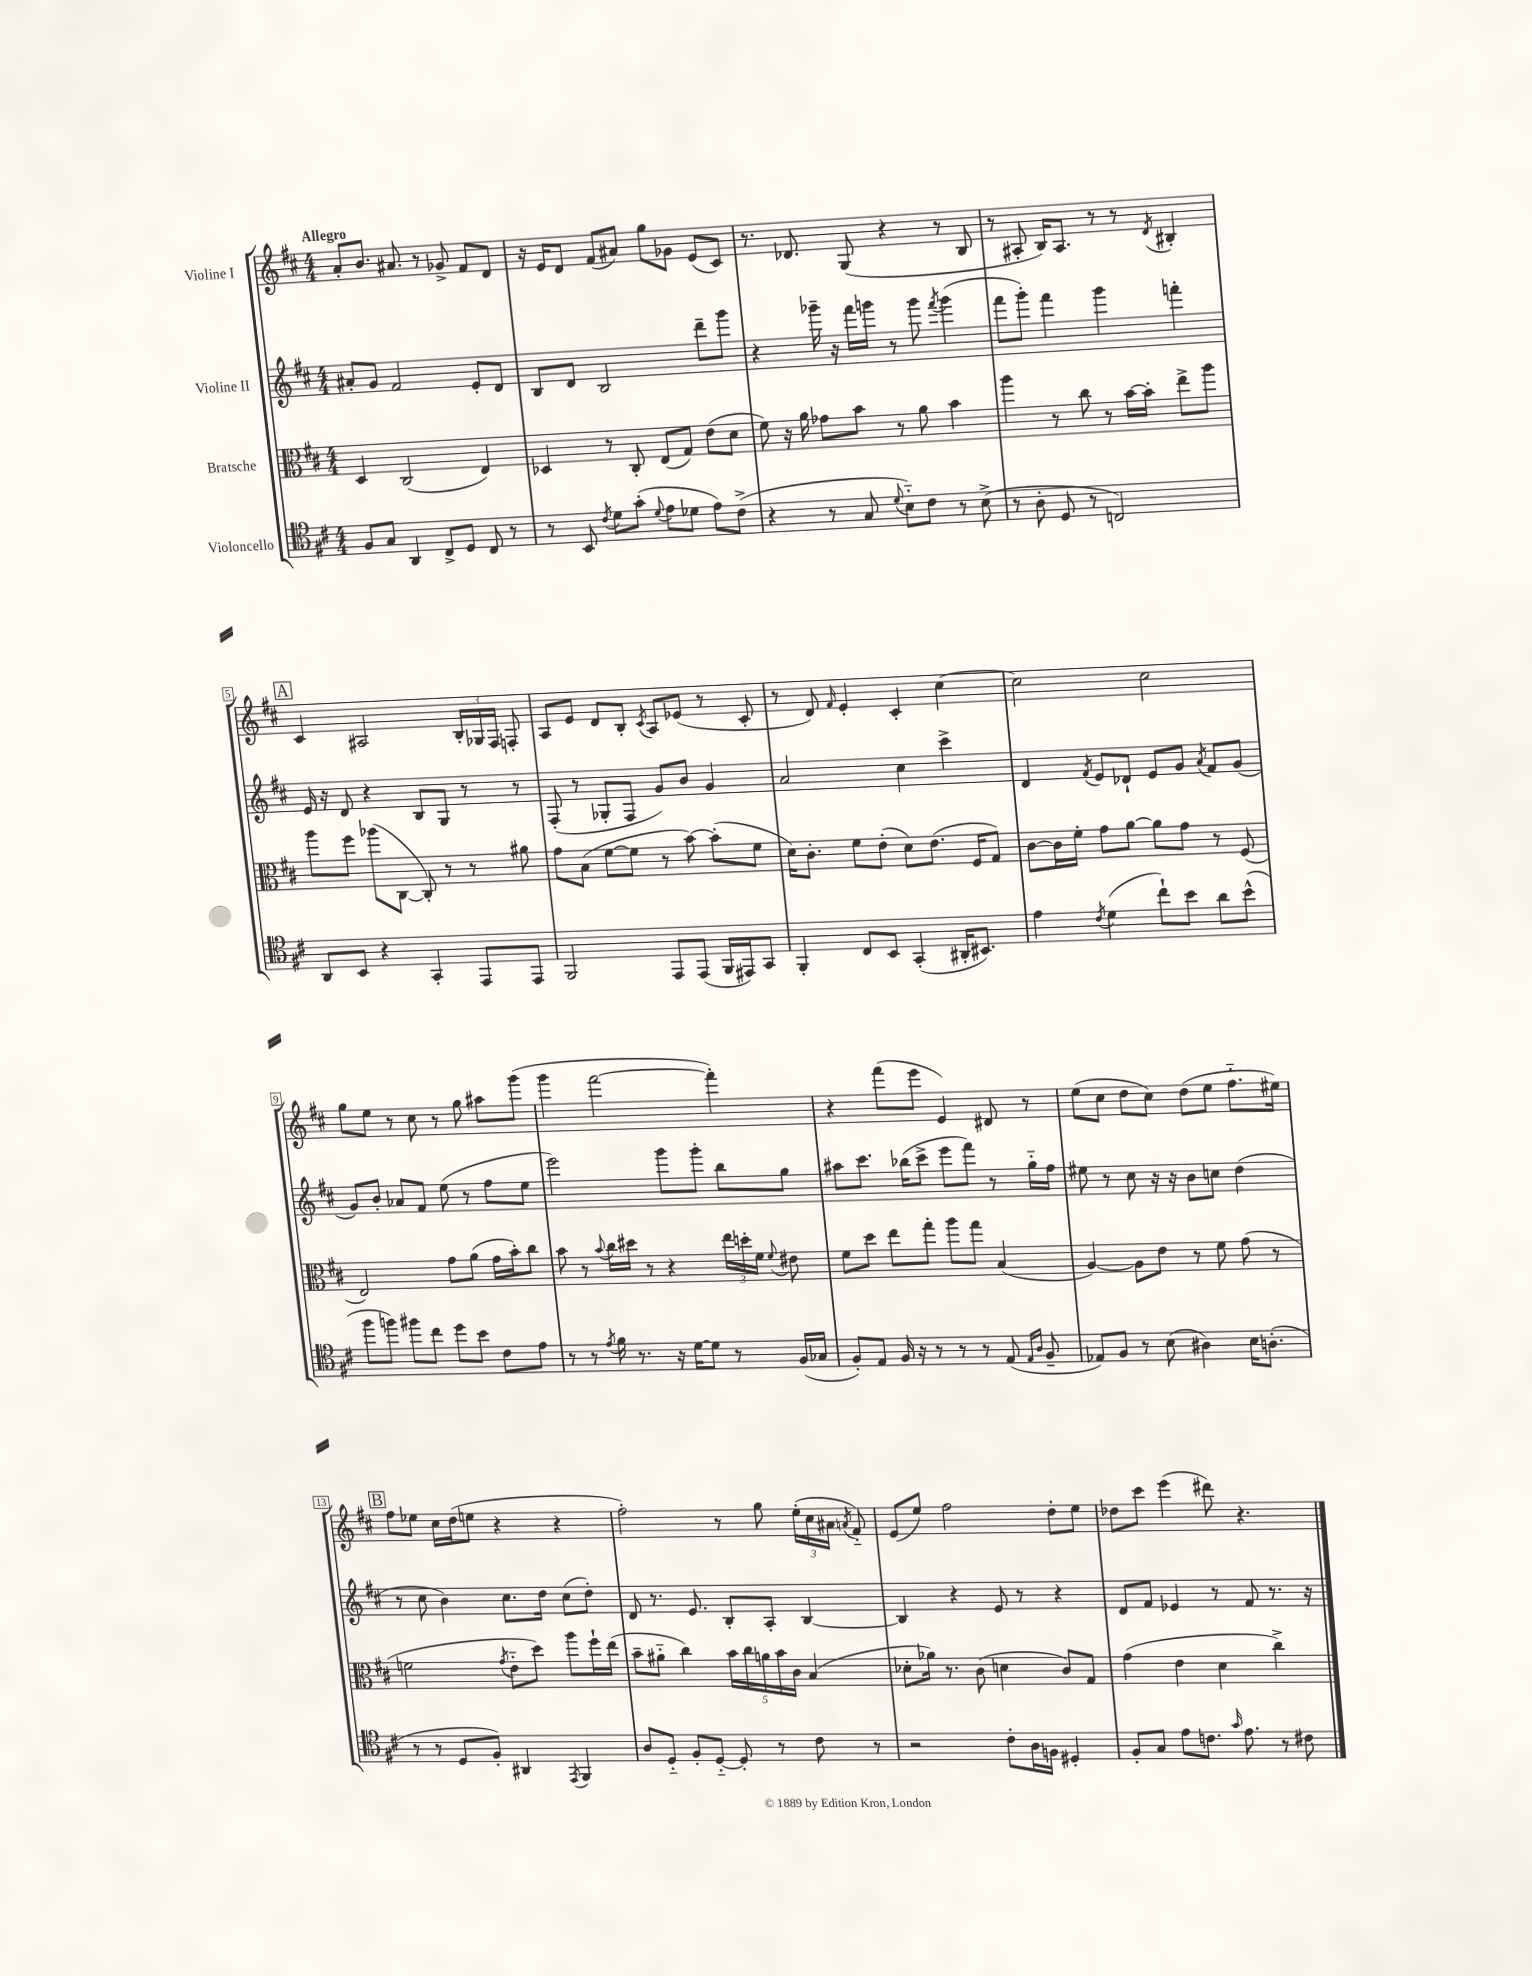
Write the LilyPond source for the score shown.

<<
\new StaffGroup <<
\new Staff = "s0" \with { instrumentName = "Violine I" } {
    \clef treble \key d \major \numericTimeSignature \time 4/4 \tempo "Allegro"
    \autoBeamOff a'8[-. b'8.] ais'8. r8 ges'8-> fis'8[ d'8] |
    r16 e'16[ d'8] fis'8[( ais'8]) g''8[ ges'8] e'8[( cis'8]) |
    r8. des'8. g8( r4 r8 b8 |
    r8 ais8-. b16[) ais8.] r8 r8 \acciaccatura { d'8 } bis4-. |
    \mark \markup { \box "A" } cis'4 ais2 \tuplet 3/2 { b16[-. ges16 fis16] } f8-. |
    a8[ e'8] d'8[ b8]-. \acciaccatura { cis'8 } a8[ ees'8]( r8 cis'8-. |
    r8 d'8) \grace { fis'16 } e'4-. cis'4-. cis''4~ |
    cis''2 cis''2 |
    g''8[ e''8] r8 cis''8 r8 g''8 ais''8[ g'''8]( |
    g'''4 fis'''2~ fis'''4-.) |
    r4 fis'''8[( e'''8] e'4) dis'8 r8 |
    e''8[( cis''8] d''8[ cis''8]) d''8[( e''8] fis''8.[-_ eis''16]) |
    \mark \markup { \box "B" } fis''8[ ees''8] cis''16[ d''16( e''8] r4 r4 |
    fis''2-.) r8 g''8 \tuplet 3/2 { e''16[-.( cis''16 ais'16] } \acciaccatura { a'8 } fis'8-_) |
    e'8[( e''8]) fis''2 d''8[-. e''8] |
    des''8[ cis'''8] e'''4( dis'''8) r4. \bar "|." |
}
\new Staff = "s1" \with { instrumentName = "Violine II" } {
    \clef treble \key d \major \numericTimeSignature \time 4/4
    \autoBeamOff ais'8[-. g'8] fis'2 e'8[-. d'8] |
    b8[ d'8] b2 d'''8[-- g'''8] |
    r4 ges'''16-- r16 fis'''16[ g'''16] r8 g'''8 \acciaccatura { fis'''8 } g'''4( |
    fis'''8[ g'''8]-.) fis'''4 g'''4 f'''4-. |
    \mark \markup { \box "A" } e'16 r16 d'8 r4 b8[ g8] r8 r8 |
    fis8-.( r8 ges8[-. fis8] g'8[) b'8] g'4 |
    a'2 cis''4 cis'''4-> |
    d'4 \acciaccatura { fis'8 } e'8[ des'8]-! e'8[ g'8] \acciaccatura { a'8 } fis'8[ g'8]( |
    g'8[) b'8]-. aes'8[ fis'8] e''8( r8 fis''8[ e''8] |
    e'''2) g'''8[ g'''8]-. b''8[ g''8] |
    ais''8[ cis'''8.] bes''16[( cis'''8]-> e'''8[ fis'''8]) r8 g''16[-_ fis''16] |
    eis''8 r8 cis''8 r16 r16 b'8[ c''8] d''4( |
    \mark \markup { \box "B" } r8 cis''8 b'4) cis''8.[ d''16] cis''8[( d''8]-.) |
    d'8 r8. e'8. b8[-. a8]-. b4~ |
    b4 r4 e'8 r8 r4 |
    d'8[ fis'8] ees'4 r8 fis'8 r8. r16 \bar "|." |
}
\new Staff = "s2" \with { instrumentName = "Bratsche" } {
    \clef alto \key d \major \numericTimeSignature \time 4/4
    \autoBeamOff d4 cis2( e4) |
    des4 r8 cis8-. e8[( g8]) e'8[( d'8] |
    fis'8) r16 a'16 ges'8[ b'8] r8 a'8 b'4 |
    a''4 r8 cis''8 r8 b'16[~ b'16]-. e''8[-> a''8] |
    \mark \markup { \box "A" } a''8[ fis''8] aes''8[( cis8]~ cis8-.) r8 r8 ais'8 |
    g'8[ b8]( fis'8[~ fis'8] r8 b'8~) b'8[-.( fis'8] |
    d'16[) cis'8.]-. fis'8[ e'8]-.( d'8[) e'8.]( fis16[ g8]) |
    cis'8[~ cis'16 fis'16]-. g'8[ a'8]~ a'8[ g'8] r8 fis8( |
    e2) g'8[ a'8]( g'16[ b'16-.) cis''8] |
    b'8 r8 \appoggiatura { b'8 } cis''16[ dis''16] r8 r4 \tuplet 3/2 { e''16[ d''16-. fis'16] } \appoggiatura { fis'8 } eis'8 |
    fis'8[ d''8] e''8[ g''8]-. a''8[ g''8] b4( |
    a4~) a8[ e'8] r8 fis'8 g'8( r8 |
    \mark \markup { \box "B" } f'2 \acciaccatura { g'8 } e'8[-_ d''8]) a''8[ fis''16-! e''16]( |
    b'8[-- ais'8]-_ cis''4) \tuplet 5/4 { b'16[ cis''16 a'16 b'16 cis'16] } b4( |
    des'8[-. aes'16]) r8. cis'8( d'4 cis'8[) g8] |
    g'4( e'4 d'4 cis''4->) \bar "|." |
}
\new Staff = "s3" \with { instrumentName = "Violoncello" } {
    \clef tenor \key d \major \numericTimeSignature \time 4/4
    \autoBeamOff fis8[ g8] a,4 cis8[-> d8] cis8 r8 |
    r8 b,8 \acciaccatura { cis'8 } d'8[ g'8]-.( \appoggiatura { d'8 } e'8[ des'8] e'8[) cis'8]->( |
    r4 r8 g8 \appoggiatura { d'8 } b8[-_) cis'8] r8 b8->( |
    r8 a8-. d8 r8 c2) |
    \mark \markup { \box "A" } a,8[ b,8] r4 g,4-. e,8[ e,8] |
    fis,2 e,8[ e,8]( fis,16[ eis,16) g,8] |
    fis,4-. cis8[ b,8] g,4-.( ais,16[-. bis,8.]) |
    e'4 \acciaccatura { cis'8 } d'4( cis''8[-!) b'8] a'8[ b'8]-^( |
    fis''8[ f''8]) fis''8[ cis''8] d''8[ b'8] cis'8[ e'8] |
    r8 r8 \acciaccatura { e'8 } fis'16 r8. r16 d'16[~ d'8] r8 fis16[( ges16] |
    fis8[-.) e8] fis16 r16 r8 r8 r8 e8( \grace { e16[ a16] } fis8-- |
    ees8[) fis8] r8 b8( ais4) b16[ a8.]-.( |
    \mark \markup { \box "B" } r8 r8 d8[ fis8]-.) ais,4 \acciaccatura { e,8 } fis,4 |
    a8[ d8]-_ fis8[-. d8]~-_ d8-. r8 cis'8 r8 |
    r2 cis'8[-. a16 f16] dis4-. |
    fis8[-. g8] e'8[ c'8.] \grace { g'16 } e'8. r8 cis'8 \bar "|." |
}
>>
>>
\layout { \context { \Score \override BarNumber.stencil = #(make-stencil-boxer 0.1 0.3 ly:text-interface::print) } }
